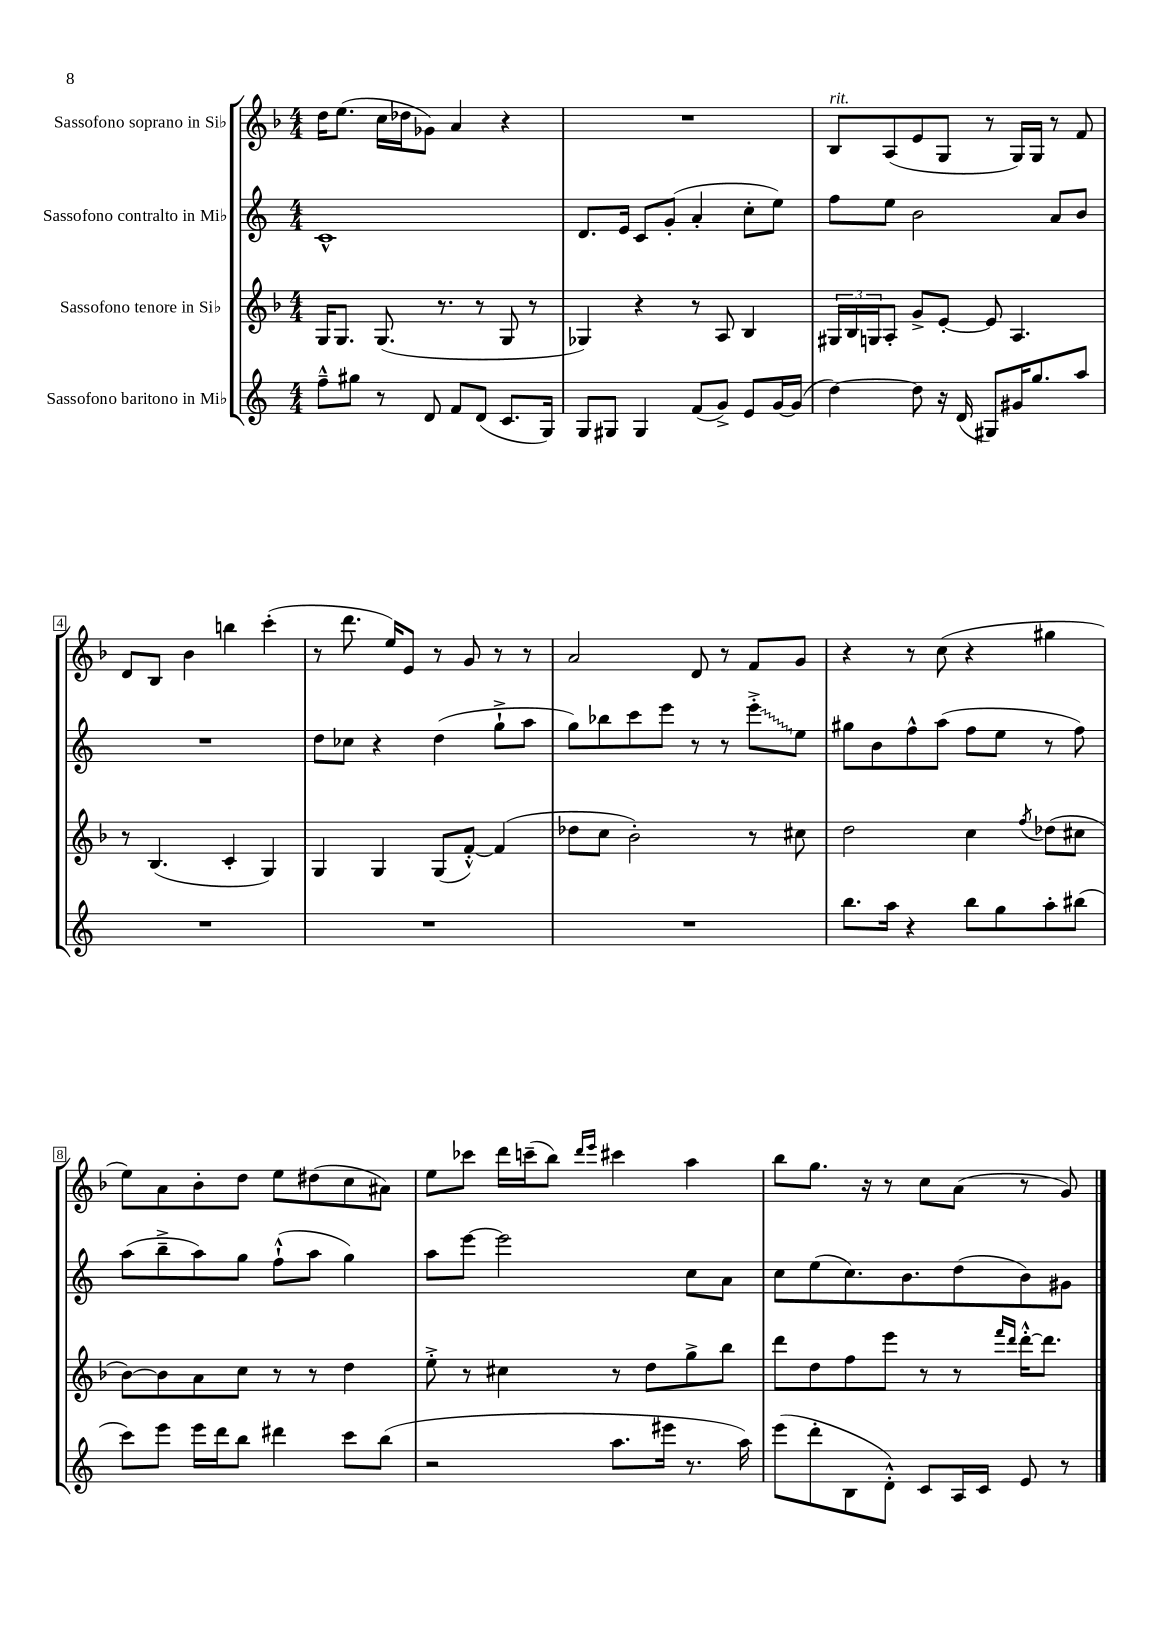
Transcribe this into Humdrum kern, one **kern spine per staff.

**kern	**kern	**kern	**kern
*staff4	*staff3	*staff2	*staff1
*clefG2	*clefG2	*clefG2	*clefG2
*k[]	*k[b-]	*k[]	*k[b-]
*M4/4	*M4/4	*M4/4	*M4/4
8ff~^^\L	16G/LK	1c^^	16dd\LK
.	8.G/J	.	(8.ee\J
8gg#\J	.	.	.
8r	(8.G/	.	16cc\LL
.	.	.	16dd-\J
8d/	.	.	8g-\J)
.	8.r	.	.
8f/L	.	.	4a/
(8d/J	8r	.	.
8.c/L	8G/	.	4r
.	8r	.	.
16G/Jk)	.	.	.
=	=	=	=
8G/L	4G-/)	8.d/L	1r
8G#/J	.	.	.
.	.	16e/Jk	.
4G#/	4r	8c/L	.
.	.	(8g'/J	.
(8f/L	8r	4a'/	.
8g^/J)	8A/	.	.
8e/L	4B-/	8cc'\L	.
[16g/L	.	8ee\J)	.
(16g/]JJ	.	.	.
=	=	=	=
[4dd\)	24G#/LL	8ff\L	8B-/L
.	24B-/	.	.
.	24G/J	.	.
.	8A'/J	8ee\J	(8A/
8dd\]	8g^/L	2b\	8e/
16r	[8e'/J	.	8G/J
(16d/	.	.	.
8G#/L)	8e/]	.	8r
16g#/K	4.A/	.	16G/LL)
8.gg/	.	.	16G/JJ
.	.	8a/L	8r
8aa/J	.	8b/J	8f/
=	=	=	=
1r	8r	1r	8d/L
.	(4.B-/	.	8B-/J
.	.	.	4b-\
.	4c'/	.	4bb\
.	4G/)	.	(4ccc'\
=	=	=	=
1r	4G/	8dd\L	8r
.	.	8cc-\J	8.ddd\
.	4G/	4r	.
.	.	.	16ee/LK)
.	.	.	8e/J
.	(8G/L	(4dd\	8r
.	[8f'^^/J)	.	8g/
.	(4f/]	8gg`^\L	8r
.	.	8aa\J	8r
=	=	=	=
1r	8dd-\L	8gg\L)	2a/
.	8cc\J	8bb-\	.
.	2b-'\)	8ccc\	.
.	.	8eee\J	.
.	.	8r	8d/
.	.	8r	8r
.	8r	8eee'^\L	8f/L
.	8cc#\	8ee\J	8g/J
=	=	=	=
8.bb\L	2dd\	8gg#\L	4r
.	.	8b\	.
16aa\Jk	.	.	.
4r	.	8ff^^\	8r
.	.	(8aa\J	(8cc\
8bb\L	4cc\	8ff\L	4r
8gg\	.	8ee\J	.
.	8qff/	.	.
8aa'\	(8dd-\L	8r	4gg#\
(8bb#\J	8cc#\J	8ff\)	.
=	=	=	=
8ccc\L)	[8b-\L)	(8aa\L	8ee\L)
8eee\J	8b-\]	8bb~^\	8a\
16eee\LL	8a\	8aa\)	8b-'\
16ddd\J	.	.	.
8bb\J	8cc\J	8gg\J	8dd\J
4ddd#\	8r	(8ff`^^\L	8ee\L
.	8r	8aa\J	(8dd#\
8ccc\L	4dd\	4gg\)	8cc\
(8bb\J	.	.	8a#\J)
=	=	=	=
2r	8ee'^\	8aa\L	8ee\L
.	8r	[8eee\J	8ccc-\J
.	4cc#\	2eee\]	16ddd\LL
.	.	.	(16ccc~\J
.	.	.	8bb-\J)
.	.	.	16qqddd/LL
.	.	.	16qqeee/JJ
8.aa\L	8r	.	4ccc#\
.	8dd\L	.	.
16eee#\Jk	.	.	.
8.r	8gg^\	8cc\L	4aa\
.	8bb-\J	8a\J	.
16aa\)	.	.	.
=	=	=	=
(8eee\L	8ddd\L	8cc\L	8bb-\L
8ddd'\	8dd\	(8ee\	8.gg\J
8B\	8ff\	8.cc\)	.
.	.	.	16r
8d'^^\J)	8eee\J	.	8r
.	.	8.b\	.
8c/L	8r	.	8cc\L
16A/L	8r	(8dd\	(8a\J
16c/JJ	.	.	.
.	16qqfff/LL	.	.
.	16qqddd/JJ	.	.
8e/	[16ddd'^^\LK	8b\)	8r
.	8.ddd\]J	.	.
8r	.	8g#\J	8g/)
==	==	==	==
*-	*-	*-	*-
